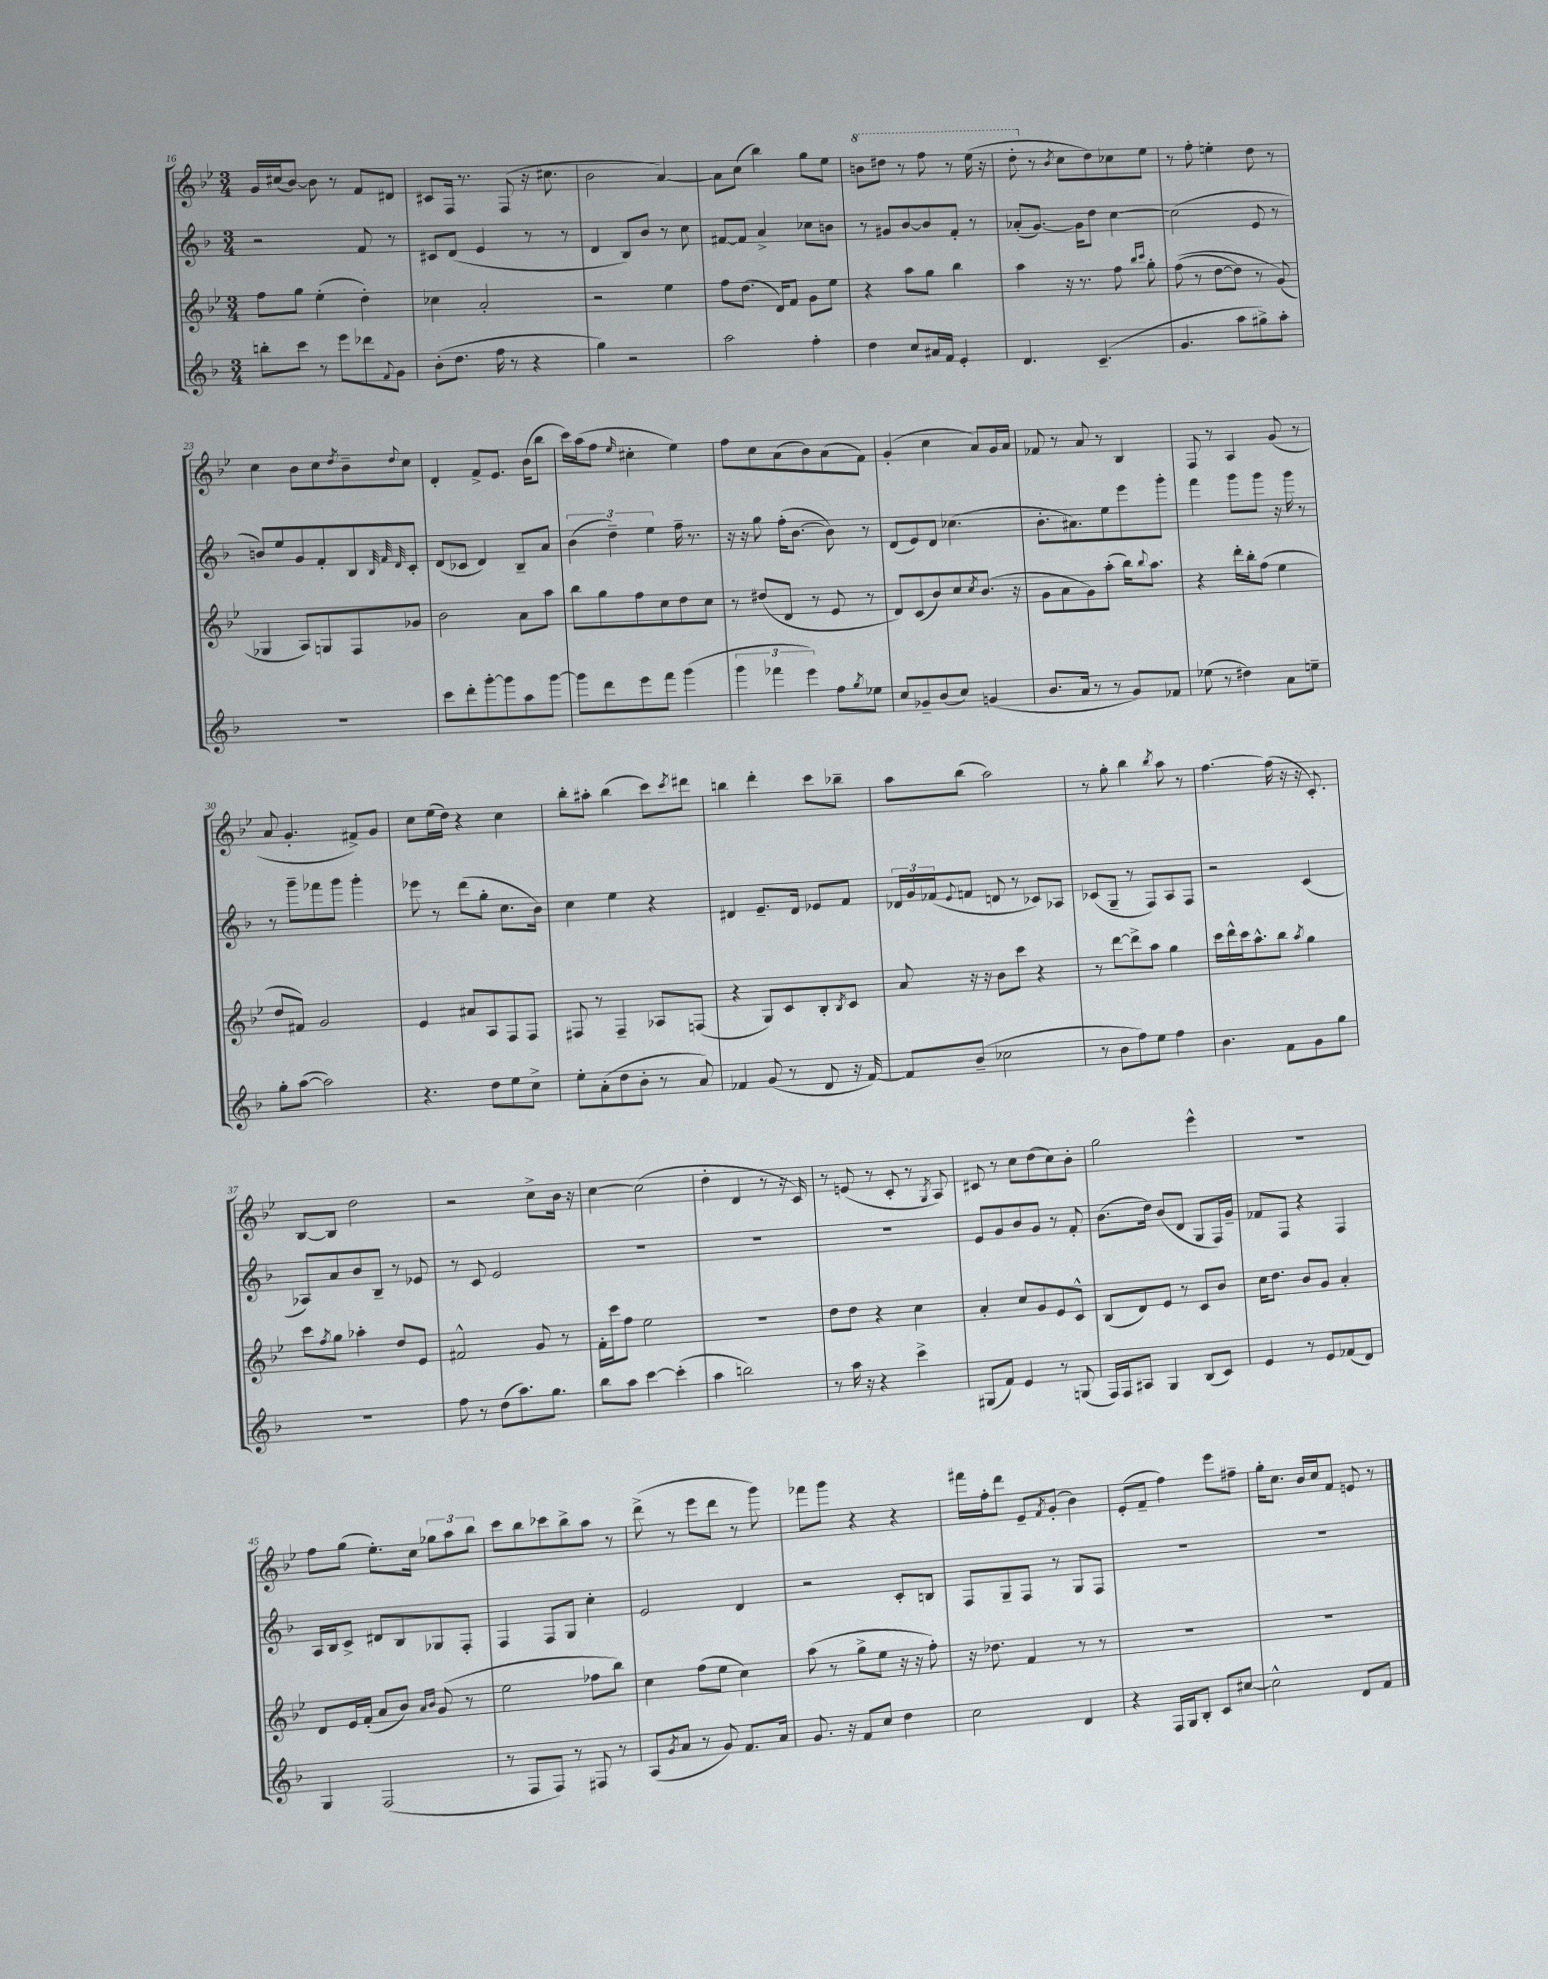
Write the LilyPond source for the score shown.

<<
\new StaffGroup <<
\new Staff = "s0" {
    \clef treble \key bes \major \numericTimeSignature \time 3/4
    g'16 cis''16( bes'8~) bes'8 r8 f'8 dis'8 |
    cis'8 f16 r8. f8( r16 cis''8. |
    bes'2 a'4~) |
    a'8 c''8( bes''4) g''8 ees''8 |
    \ottava #1 b''8 dis'''8 r8 f'''8 r8 ees'''16( r16 |
    d'''8-. \ottava #0 r8 \acciaccatura { bes'8 } c''8 d''8) ces''8 ees''8 |
    r8 f''8-. e''4-. d''8 r8 |
    c''4 bes'8 c''8 \acciaccatura { d''8 } bes'8-- \appoggiatura { d''8 } c''8 |
    d'4-. f'8-> ees'8. bes'16( bes''8 |
    c'''16) a''16( f''8 \grace { ees''16 } cis''4-. ees''4) |
    f''8 c''8 a'8( bes'8) a'8( f'8) |
    g'4-.( c''4 a'8) g'16 a'16 |
    fes'8 r8 a'8 r8 bes4 |
    f8 r8 a4 g'8( r8 |
    a'8 g'4.-. fis'8->) g'8 |
    c''8 ees''16( d''16) r4 c''4 |
    bes''8-. ais''8-. bes''4( c'''8) \acciaccatura { c'''8 } dis'''8 |
    b''4 d'''4-. c'''8 bes''8-- |
    a''8 bes''8( a''2) |
    r8 g''8-. bes''4 \acciaccatura { bes''8 } a''8 r8 |
    f''4.~ f''16( r16 r16 c'8.-.) |
    bes8~ bes8 d''2 |
    r2 c''8-> bes'16 r16 |
    c''4~ c''2( |
    d''4-. d'4 r8 r16 c'16) |
    r8 e'8( r8 c'8-. r8 \acciaccatura { g8 } a8) |
    cis'8 r8 c''8 d''8( c''8) bes'8-. |
    g''2 ees'''4-^ |
    R2. |
    f''8 g''8( ees''8.-.) c''16 \tuplet 3/2 { ges''8 a''8 bes''8 } |
    c'''8 bes''8 ces'''8 bes''8-> a''8 r8 |
    d'''8->( r8 ees'''8 d'''8 r8 g'''8) |
    fes'''8 g'''8 r4 r4 |
    fis'''16 f''16-. d'''8 ees'8-- \acciaccatura { f'8 } g'8-.( bes'4) |
    ees'8-.( f'8-- f''4) ees'''8 fis''8-- |
    g''16-. c''8. bes'16 c''16 f'8 e'8 r8 \bar "|." |
}
\new Staff = "s1" {
    \clef treble \key f \major \numericTimeSignature \time 3/4
    r2 f'8 r8 |
    cis'8 d'8( e'4 r8 r8 |
    d'4 bes8) bes'8 r8 c''8 |
    fis'8~ fis'8 a'4-> ces''8 b'8 |
    r8 gis'8 bes'8~ bes'8 f'8-. r8 |
    aes'8-.( g'8.~) g'16 d''8 c''4~ |
    c''2( e'8 r8 |
    b'8) e''8 g'8 f'8-. bes8 \grace { bes32 f'32 d'32 } c'8-. |
    d'8( ces'8 d'4) bes8-- a'8 |
    \tuplet 3/2 { bes'4( d''4--) e''4 } f''16-- r8. |
    r16 r16 g''8 f''16-.( bes'8.~ bes'8) r8 |
    d'8( e'8) d'8 ces''4.( |
    bes'8.-. ais'8.) e''8 e'''8 g'''8-. |
    f'''4 g'''8 g'''8 r16 g'''16 r8 |
    r8 g'''8-- fes'''8 g'''8 g'''4-. |
    ees'''8 r8 d'''8( g''8-. c''8. bes'16) |
    c''4 e''4 r4 |
    dis'4 e'8.-- dis'16 ees'8 f'8 |
    \tuplet 3/2 { des'16 g'16 fes'16( } \appoggiatura { e'8 } f'8 d'8 r8 ces'8) aes8 |
    ces'8( g8-- r8 f8) a8 f8 |
    r2 c'4( |
    aes8) a'8 bes'8 bes8-- r8 ees'8 |
    r8 c'8 e'2 |
    R2. |
    R2. |
    R2. |
    e'8 g'8 bes'8 g'8 r8 f'8-. |
    bes'8.( d''16) bes'8( d'8 g8 f16) g'16-- |
    fes'8 f8 r4 f4 |
    a16 bes16 c'8-> dis'8 bes8 ges8 f8-. |
    f4 f8 g8 c''4-. |
    e'2 d'4 |
    r2 c'8-. b8 |
    f8 g8-- f8 r8 g8 f8 |
    R2. |
    R2. \bar "|." |
}
\new Staff = "s2" {
    \clef treble \key bes \major \numericTimeSignature \time 3/4
    f''8 g''8 ees''4-.( d''4-.) |
    ces''4 a'2-. |
    r2 ees''4 |
    f''8 d''8.( d'16) f'8 g'8 ees''8 |
    r4 a''8 g''8 bes''4 |
    a''4 r16 r8. f''8 \grace { bes''16 c'''16 } g''8-. |
    f''8(\( r8 d''8~ d''8) r8 g'8(\) |
    ges4 a8) g8 f8 ges'8 |
    bes'2 a'8 a''8 |
    bes''8 g''8 f''8 c''8 d''8 c''8 |
    r8 dis''8( d'8 r8 ees'8 r8 |
    d'8) c'8( bes'8) c''8 \acciaccatura { c''8 } bes'8.( r16 |
    g'8 a'8 g'8) a''8-.( bes''16) \appoggiatura { bes''8 } a''8. |
    r4 d'''16-. bes''16-. f''8( ees''4 |
    d''8 fis'8) g'2 |
    ees'4 ais'8 a8 f8 f8 |
    fis8 r8 fis4-- aes8 f8( |
    r4 g8) c'8 bes8-. \acciaccatura { bes8 } c'8 |
    a'8 r16 r16 bes'8 c'''8 r4 |
    r8 d'''8~ d'''8-> a''8 g''4 |
    c'''16 d'''16-^ c'''16 a''8.-^ bes''8 \acciaccatura { a''8 } g''4 |
    c'''8 \acciaccatura { f''8 } g''8 aes''4-. d''8 ees'8 |
    fis'2-^ g'8 r8 |
    f'16-. c'''16 f''8 ees''2 |
    R2. |
    d''8 d''8 r4 c''4 |
    a'4-. c''8 g'8 ees'8 c'8-^ |
    bes8( d'8) ees'8 r8 c'8 bes'8 |
    c''16 d''8. bes'8 g'8 a'4-. |
    d'8 ees'16 f'16-.( a'8 bes'8) \grace { a'16 bes'16 } g'8( r8 |
    ees''2 fes''8 bes''8) |
    c''4 f''8( ees''8 c''4) |
    a''8( r8 g''8-> ees''8 r16 r16 f''8-.) |
    r16 des''8. f'4 r8 r8 |
    R2. |
    R2. \bar "|." |
}
\new Staff = "s3" {
    \clef treble \key f \major \numericTimeSignature \time 3/4
    b''8-. c'''8 r8 e'''8 des'''8 \appoggiatura { f'8 } g'8 |
    bes'8-.( d''8. f''16 r8 r4 |
    g''4) r2 |
    a''2 f''4-. |
    d''4 c''8 ais'16 f'16 e'4-. |
    d'4. c'4.--( |
    g'4. a''8 gis''8->) a''8-. |
    r2. |
    c'''8 d'''8-. g'''8~-. g'''8 a''8 g'''8~ |
    g'''8 d'''8 e'''8 f'''8 g'''4( |
    \tuplet 3/2 { g'''4 fes'''4 e'''4) } f''8 \acciaccatura { g''8 } ees''8 |
    c''8 ges'8-- bes'8( c''8) g'4( |
    bes'8. a'16 r8 r8 g'8) fes'8 |
    ees''8( r8 dis''4) a'8 e''8-- |
    g''8-. a''8~( a''2) |
    r4. d''8 e''8 c''8-> |
    e''8-. a'8-.( d''8 bes'8-. r8 a'8) |
    fes'4 g'8( r8 d'8 r16 fes'16~) |
    fes'8 bes'8--( ces''2 |
    r8 bes'8 f''8) e''8 f''4 |
    bes'4. f'8 g'8 g''8 |
    R2. |
    f''8 r8 d''8( a''8.) g''8. |
    bes''8 a''8 c'''4~ c'''4-.( |
    a''4 b''2) |
    r8 a''16 r16 r4 c'''4-> |
    gis8( f'8) e'4 r8 g8( |
    f16) f16 ais8 g4 bes8( c'8) |
    e'4 r8 e'8 fes'8( d'8) |
    g4 f2( |
    r8 f8 f8) r8 fis8 r8 |
    a8( \acciaccatura { g'8 } a'8 r8 g'8) f'8. a'16 |
    g'8. r16 f'8 c''8 d''4 |
    c''2 d'4 |
    r4 f16 g16 bes8-. c'8 cis''8~ |
    cis''2-^ d'8 f'8 \bar "|." |
}
>>
>>
\layout { \context { \Score currentBarNumber = #16 } }
